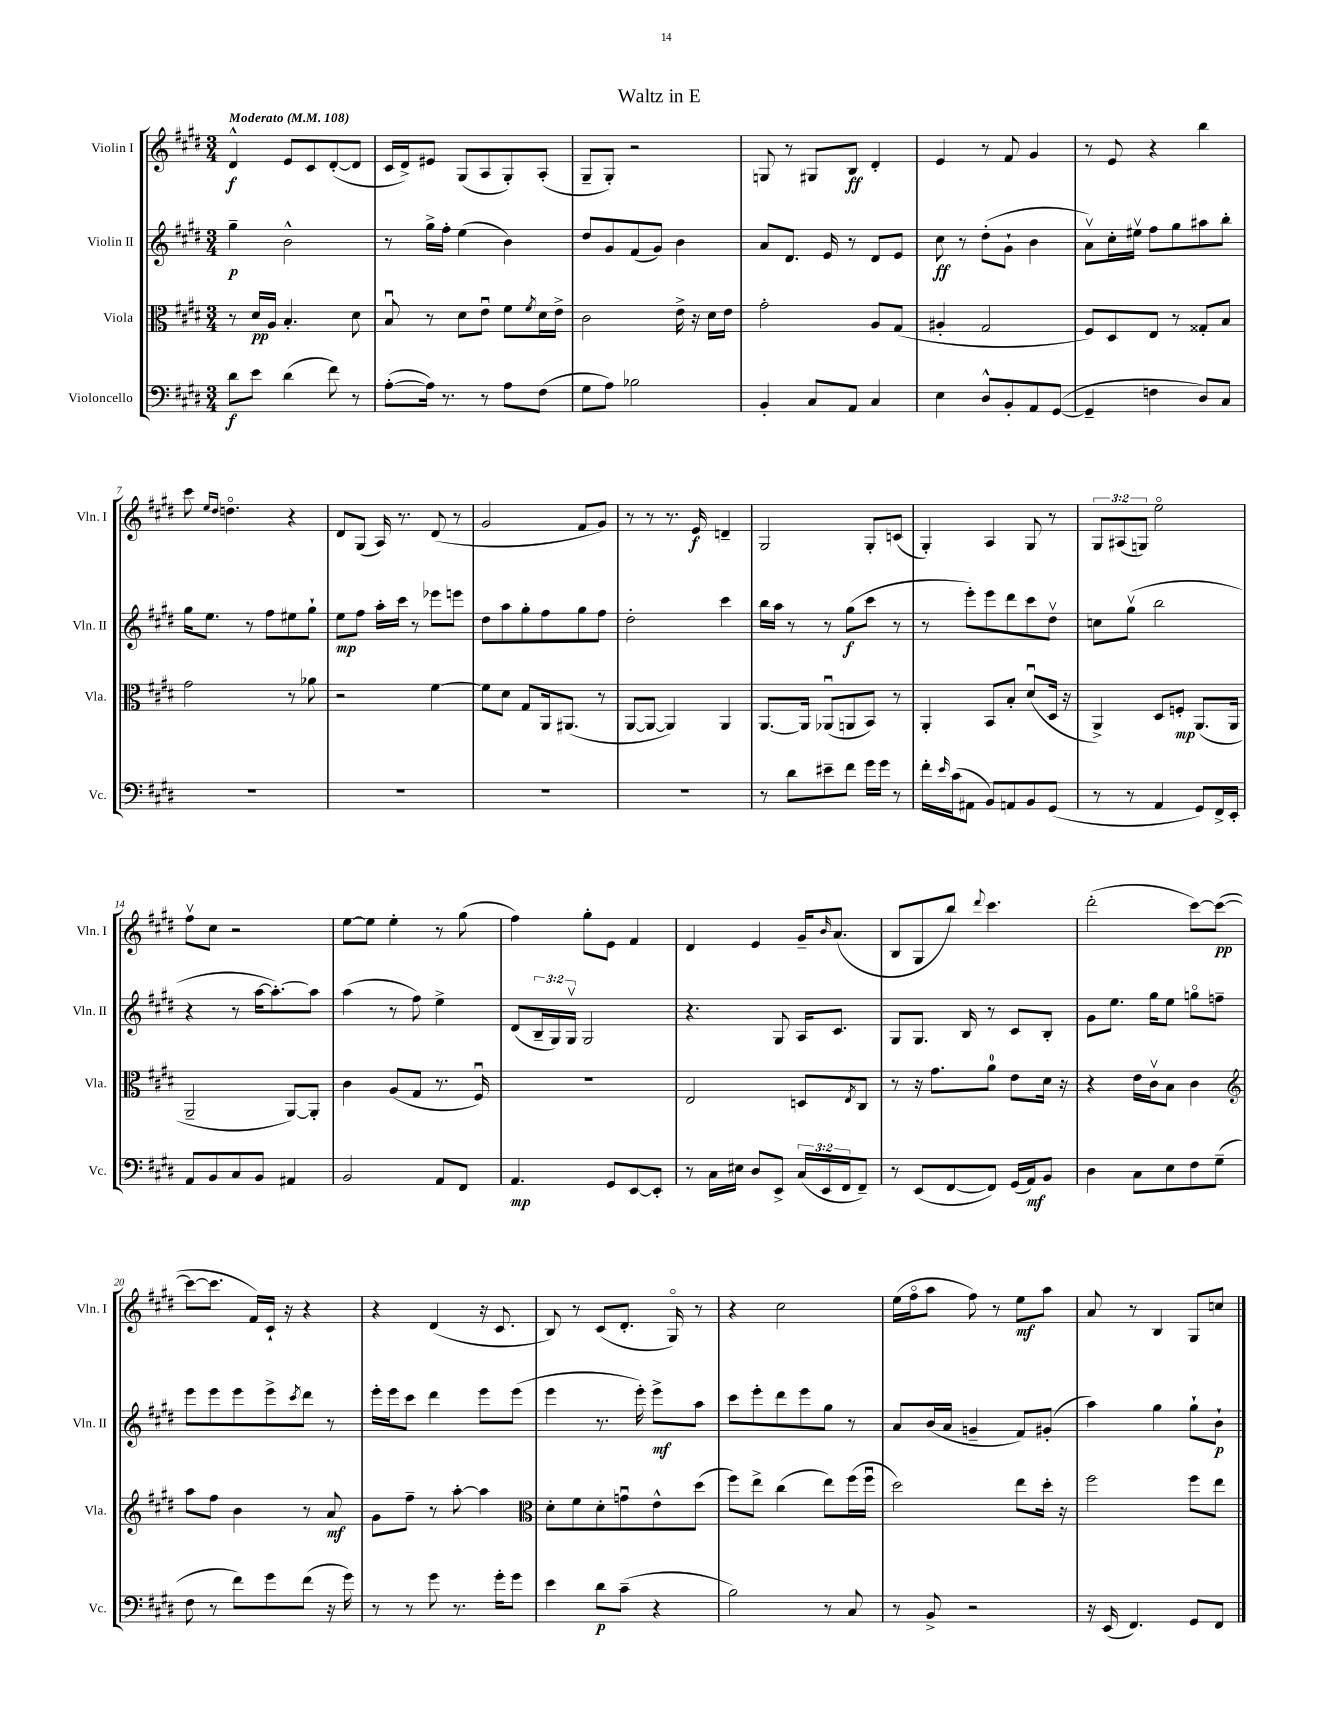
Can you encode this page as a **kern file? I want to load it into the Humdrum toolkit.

**kern	**dynam	**kern	**dynam	**kern	**dynam	**kern	**dynam
*part4	*part4	*part3	*part3	*part2	*part2	*part1	*part1
*staff4	*staff4	*staff3	*staff3	*staff2	*staff2	*staff1	*staff1
*I"Violoncello	*	*I"Viola	*	*I"Violin II	*	*I"Violin I	*
*I'Vc.	*	*I'Vla.	*	*I'Vln. II	*	*I'Vln. I	*
*clefF4	*	*clefC3	*	*clefG2	*	*clefG2	*
*k[f#c#g#d#]	*	*k[f#c#g#d#]	*	*k[f#c#g#d#]	*	*k[f#c#g#d#]	*
*M3/4	*	*M3/4	*	*M3/4	*	*M3/4	*
*MM108	*	*MM108	*	*MM108	*	*MM108	*
=1	=1	=1	=1	=1	=1	=1	=1
!	!	!	!	!	!	!LO:TX:a:B:t=Moderato	!
8d#\L	f	8r	.	4gg#~\	p	4d#^^/	f
8e\J	.	16d#/LL	pp	.	.	.	.
.	.	16A/JJ	.	.	.	.	.
(4d#\	.	4.B'/	.	2b^^\	.	8e/L	.
.	.	.	.	.	.	8c#/	.
8f#\)	.	.	.	.	.	([8d#'/	.
8r	.	8d#\	.	.	.	8d#/J]	.
=2	=2	=2	=2	=2	=2	=2	=2
([8A'\L	.	8Bu/	.	8r	.	16c#/LL	.
.	.	.	.	.	.	16d#^/J)	.
16A\Jk])	.	8r	.	16gg#^\LL	.	8e#X/J	.
8.r	.	.	.	16ff#'\JJ	.	.	.
.	.	8d#\L	.	(4ee\	.	(8G#/L	.
8r	.	8eu\J	.	.	.	8A/	.
8A\L	.	8f#\L	.	4b\)	.	8G#'/)	.
.	.	8qf#/	.	.	.	.	.
(8F#\J	.	16d#\L	.	.	.	(8A'/J	.
.	.	16e^\JJ	.	.	.	.	.
=3	=3	=3	=3	=3	=3	=3	=3
8G#\L	.	2c#\	.	8dd#/L	.	8G#~/L	.
8A\J)	.	.	.	8g#/	.	8G#'/J)	.
2B-X\	.	.	.	(8f#/	.	2r	.
.	.	.	.	8g#/J)	.	.	.
.	.	16e^\	.	4b\	.	.	.
.	.	16r	.	.	.	.	.
.	.	16d#\LL	.	.	.	.	.
.	.	16e\JJ	.	.	.	.	.
=4	=4	=4	=4	=4	=4	=4	=4
4BB'/	.	2g#'\	.	8a/L	.	8Gn/	.
.	.	.	.	8.d#/J	.	8r	.
8C#/L	.	.	.	.	.	8G#X/L	.
.	.	.	.	16e/	.	.	.
8AA/J	.	.	.	8r	.	8B/J	ff
4C#/	.	8A/L	.	8d#/L	.	4d#'/	.
.	.	(8G#/J	.	8e/J	.	.	.
=5	=5	=5	=5	=5	=5	=5	=5
4E\	.	4A#X'/	.	8cc#\	ff	4e/	.
.	.	.	.	8r	.	.	.
8D#^^/L	.	2G#/	.	(8dd#'\L	.	8r	.
8BB'/	.	.	.	8g#`\J	.	8f#/	.
8AA/	.	.	.	4b\	.	4g#/	.
([8GG#/J	.	.	.	.	.	.	.
=6	=6	=6	=6	=6	=6	=6	=6
4GG#~/]	.	8F#/L)	.	8av\L)	.	8r	.
.	.	8D#/	.	16cc#'\L	.	8e/	.
.	.	.	.	16ee#Xv\JJ	.	.	.
4Fn\	.	8E/J	.	8ff#\L	.	4r	.
.	.	8r	.	8gg#\	.	.	.
8D#/L)	.	8G##X'/L	.	8aa#X\	.	4bb\	.
8C#/J	.	8B/J	.	8bb'\J	.	.	.
!!LO:LB:g=z
=7	=7	=7	=7	=7	=7	=7	=7
2.r	.	2g#\	.	16gg#\KL	.	8ccc#\	.
.	.	.	.	8.ee\J	.	.	.
.	.	.	.	.	.	16qqee/LL	.
.	.	.	.	.	.	16qqdd#/JJ	.
.	.	.	.	.	.	4.ddn\	.
.	.	.	.	8r	.	.	.
.	.	.	.	8ff#\L	.	.	.
.	.	8r	.	8ee#X\	.	4r	.
.	.	8a-X\	.	8gg#`\J	.	.	.
=8	=8	=8	=8	=8	=8	=8	=8
2.r	.	2r	.	8ee\L	mp	8d#/L	.
.	.	.	.	8ff#\J	.	(8G#/J	.
.	.	.	.	16aa'\LL	.	16A/)	.
.	.	.	.	16ccc#\JJ	.	8.r	.
.	.	.	.	8r	.	.	.
.	.	[4f#\	.	8eee-X\L	.	(8d#/	.
.	.	.	.	8eeen\J	.	8r	.
=9	=9	=9	=9	=9	=9	=9	=9
2.r	.	8f#\L]	.	8dd#\L	.	2g#/	.
.	.	8d#\J	.	8aa\	.	.	.
.	.	8G#/L	.	8gg#'\	.	.	.
.	.	16AA/k	.	8ff#\	.	.	.
.	.	(8.AA#X/J	.	.	.	.	.
.	.	.	.	8gg#\	.	8f#/L	.
.	.	8r	.	8ff#\J	.	8g#/J)	.
=10	=10	=10	=10	=10	=10	=10	=10
2.r	.	[8AA/L	.	2dd#'\	.	8r	.
.	.	8AA/J_	.	.	.	8r	.
.	.	4AA/])	.	.	.	8.r	.
.	.	.	.	.	.	16e/	f
.	.	4AA/	.	4ccc#\	.	4dn~/	.
=11	=11	=11	=11	=11	=11	=11	=11
8r	.	[8.AA/L	.	16bb\LL	.	2G#/	.
.	.	.	.	16aa\JJ	.	.	.
8d#\L	.	.	.	8r	.	.	.
.	.	16AA/Jk]	.	.	.	.	.
8e#X~\	.	(8AA-Xu/L	.	8r	.	.	.
8f#\J	.	8AAn/	.	(8gg#\L	f	.	.
16g#\LL	.	8BB/J)	.	8ccc#\J	.	8G#'/L	.
16g#\JJ	.	.	.	.	.	.	.
8r	.	8r	.	8r	.	(8cn/J	.
=12	=12	=12	=12	=12	=12	=12	=12
16f#'\LL	.	4AA'/	.	8r	.	4G#'/)	.
16qqe/	.	.	.	.	.	.	.
(16c#\J	.	.	.	.	.	.	.
8AA#X\J	.	.	.	8eee'\L)	.	.	.
8BB/L)	.	8BB/L	.	8eee\	.	4A/	.
8AAn/	.	8B'/J	.	8ddd#\	.	.	.
8BB/	.	(8d#u/L	.	8ccc#\	.	8G#/	.
(8GG#/J	.	16D#/Jk	.	8dd#v\J	.	8r	.
.	.	16r	.	.	.	.	.
=13	=13	=13	=13	=13	=13	=13	=13
8r	.	4AA^/)	.	8ccn\L	.	12G#/L	.
.	.	.	.	.	.	(12A#X/	.
8r	.	.	.	(8gg#v\J	.	.	.
.	.	.	.	.	.	12Gn/J)	.
4AA/	.	8D#/L	.	2bb\	.	2ee\	.
.	.	8Fn'/J	mp	.	.	.	.
8GG#/L)	.	(8.AA/L	.	.	.	.	.
16FF#^/L	.	.	.	.	.	.	.
16EE'/JJ	.	16AA/Jk	.	.	.	.	.
!!LO:LB:g=z
=14	=14	=14	=14	=14	=14	=14	=14
8AA/L	.	2AA~/	.	4r	.	8ff#v\L	.
8BB/	.	.	.	.	.	8cc#\J	.
8C#/	.	.	.	8r	.	2r	.
8BB/J	.	.	.	[16aa\KL	.	.	.
.	.	.	.	8.aa'\_)	.	.	.
4AA#X/	.	[8AA/L)	.	.	.	.	.
.	.	8AA'/J]	.	8aa\J]	.	.	.
=15	=15	=15	=15	=15	=15	=15	=15
2BB/	.	4c#\	.	(4aa\	.	[8ee\L	.
.	.	.	.	.	.	8ee\J]	.
.	.	(8A/L	.	8r	.	4ee'\	.
.	.	8G#/J	.	8ff#\)	.	.	.
8AA/L	.	8.r	.	4ee^\	.	8r	.
8FF#/J	.	.	.	.	.	(8gg#\	.
.	.	16F#u/)	.	.	.	.	.
=16	=16	=16	=16	=16	=16	=16	=16
4.AA/	mp	2.r	.	(8d#/L	.	4ff#\)	.
.	.	.	.	24B~/L	.	.	.
.	.	.	.	24G#/)	.	.	.
.	.	.	.	24G#v/JJ	.	.	.
.	.	.	.	2G#/	.	8gg#'\L	.
8GG#/L	.	.	.	.	.	8e\J	.
[8EE/	.	.	.	.	.	4f#/	.
8EE'/J]	.	.	.	.	.	.	.
=17	=17	=17	=17	=17	=17	=17	=17
8r	.	2E/	.	4.r	.	4d#/	.
16C#\LL	.	.	.	.	.	.	.
16E#X\JJ	.	.	.	.	.	.	.
8D#/L	.	.	.	.	.	4e/	.
8EE^/J	.	.	.	8G#/	.	.	.
(24C#/LL	.	8Dn/L	.	16A/KL	.	16g#~/KL	.
24EE/	.	.	.	.	.	.	.
.	.	.	.	.	.	16qqb/	.
.	.	.	.	8.c#/J	.	(8.a/J	.
24FF#/J	.	.	.	.	.	.	.
.	.	8qE/	.	.	.	.	.
8FF#~/J)	.	8C#/J	.	.	.	.	.
=18	=18	=18	=18	=18	=18	=18	=18
8r	.	8r	.	8G#/L	.	8B/L	.
(8EE/L	.	16r	.	8.G#/J	.	8G#/	.
.	.	8.g#\L	.	.	.	.	.
[8FF#/	.	.	.	.	.	8bb/J)	.
.	.	.	.	16B/	.	.	.
.	.	.	.	.	.	8qqddd#/	.
8FF#/J])	.	8a\J	.	8r	.	4.ccc#\	.
(16GG#/LL	.	8e\L	.	8c#/L	.	.	.
16AA/J)	mf	.	.	.	.	.	.
8BB/J	.	16d#\Jk	.	8B'/J	.	.	.
.	.	16r	.	.	.	.	.
=19	=19	=19	=19	=19	=19	=19	=19
4D#\	.	4r	.	8g#\L	.	(2ddd#'\	.
.	.	.	.	8.ee\J	.	.	.
8C#\L	.	16e\LL	.	.	.	.	.
.	.	16c#v\J	.	16gg#\KL	.	.	.
8E\	.	8B\J	.	8ee\J	.	.	.
8F#\	.	4c#\	.	8ggn\L	.	[8ccc#\L)	.
(8G#~\J	.	.	.	8ffn~\J	.	(8ccc#\J_	pp
!!LO:LB:g=z
=20	=20	=20	=20	=20	=20	=20	=20
*	*	*clefG2	*	*	*	*	*
8F#\	.	8aa\L	.	8eee\L	.	8ccc#\L_	.
8r	.	8ff#\J	.	8eee\	.	8.ccc#\J]	.
8f#\L)	.	4b\	.	8eee\	.	.	.
.	.	.	.	.	.	16f#/LL)	.
8g#\	.	.	.	8eee^\	.	16c#`/JJ	.
.	.	.	.	.	.	16r	.
.	.	.	.	8qccc#/	.	.	.
(8f#\J	.	8r	.	8ddd#\J	.	4r	.
16r	.	8a/	mf	8r	.	.	.
16g#\)	.	.	.	.	.	.	.
=21	=21	=21	=21	=21	=21	=21	=21
8r	.	8g#\L	.	16eee'\LL	.	4r	.
.	.	.	.	16eee\J	.	.	.
8r	.	8ff#~\J	.	8ccc#\J	.	.	.
8g#\	.	8r	.	4ddd#\	.	(4d#/	.
8.r	.	[8aa'\	.	.	.	.	.
.	.	4aa\]	.	8eee\L	.	16r	.
16g#'\KL	.	.	.	.	.	8.c#/	.
8g#\J	.	.	.	(8eee\J	.	.	.
=22	=22	=22	=22	=22	=22	=22	=22
*	*	*clefC3	*	*	*	*	*
4e\	.	8d#'\L	.	4eee\	.	8B/)	.
.	.	8f#\	.	.	.	8r	.
8d#\L	p	8d#'\	.	8.r	.	(8c#/L	.
(8c#~\J	.	8gnu\	.	.	.	8.d#'/J	.
.	.	.	.	16eee'\)	.	.	.
4r	.	8e^^\	.	8eee^\L	mf	.	.
.	.	.	.	.	.	16G#/)	.
.	.	(8dd#\J	.	8aa\J	.	8r	.
=23	=23	=23	=23	=23	=23	=23	=23
2B\)	.	8ff#\L)	.	8ccc#\L	.	4r	.
.	.	8ee^\J	.	8eee'\	.	.	.
.	.	(4cc#\	.	8ddd#\	.	2cc#\	.
.	.	.	.	8eee\	.	.	.
8r	.	8ee\L)	.	8gg#\J	.	.	.
8C#/	.	(16ff#\L	.	8r	.	.	.
.	.	16ff#u\JJ	.	.	.	.	.
=24	=24	=24	=24	=24	=24	=24	=24
8r	.	2dd#\)	.	8a/L	.	(16ee\LL	.
.	.	.	.	.	.	16ff#\J	.
8BB^/	.	.	.	(16b/L	.	8aa\J	.
.	.	.	.	16a/JJ	.	.	.
2r	.	.	.	4gn~/	.	8ff#\)	.
.	.	.	.	.	.	8r	.
.	.	8ee\L	.	8f#/L)	.	8ee\L	mf
.	.	16dd#'\Jk	.	(8g#X'/J	.	8aa\J	.
.	.	16r	.	.	.	.	.
=25	=25	=25	=25	=25	=25	=25	=25
16r	.	2ff#\	.	4aa\)	.	8a/	.
(16EE/	.	.	.	.	.	.	.
4.FF#/)	.	.	.	.	.	8r	.
.	.	.	.	4gg#\	.	4B/	.
8GG#/L	.	8ff#\L	.	8gg#`\L	.	8G#/L	.
8FF#/J	.	8ee\J	.	8b`\J	p	8ccn/J	.
==	==	==	==	==	==	==	==
*-	*-	*-	*-	*-	*-	*-	*-
